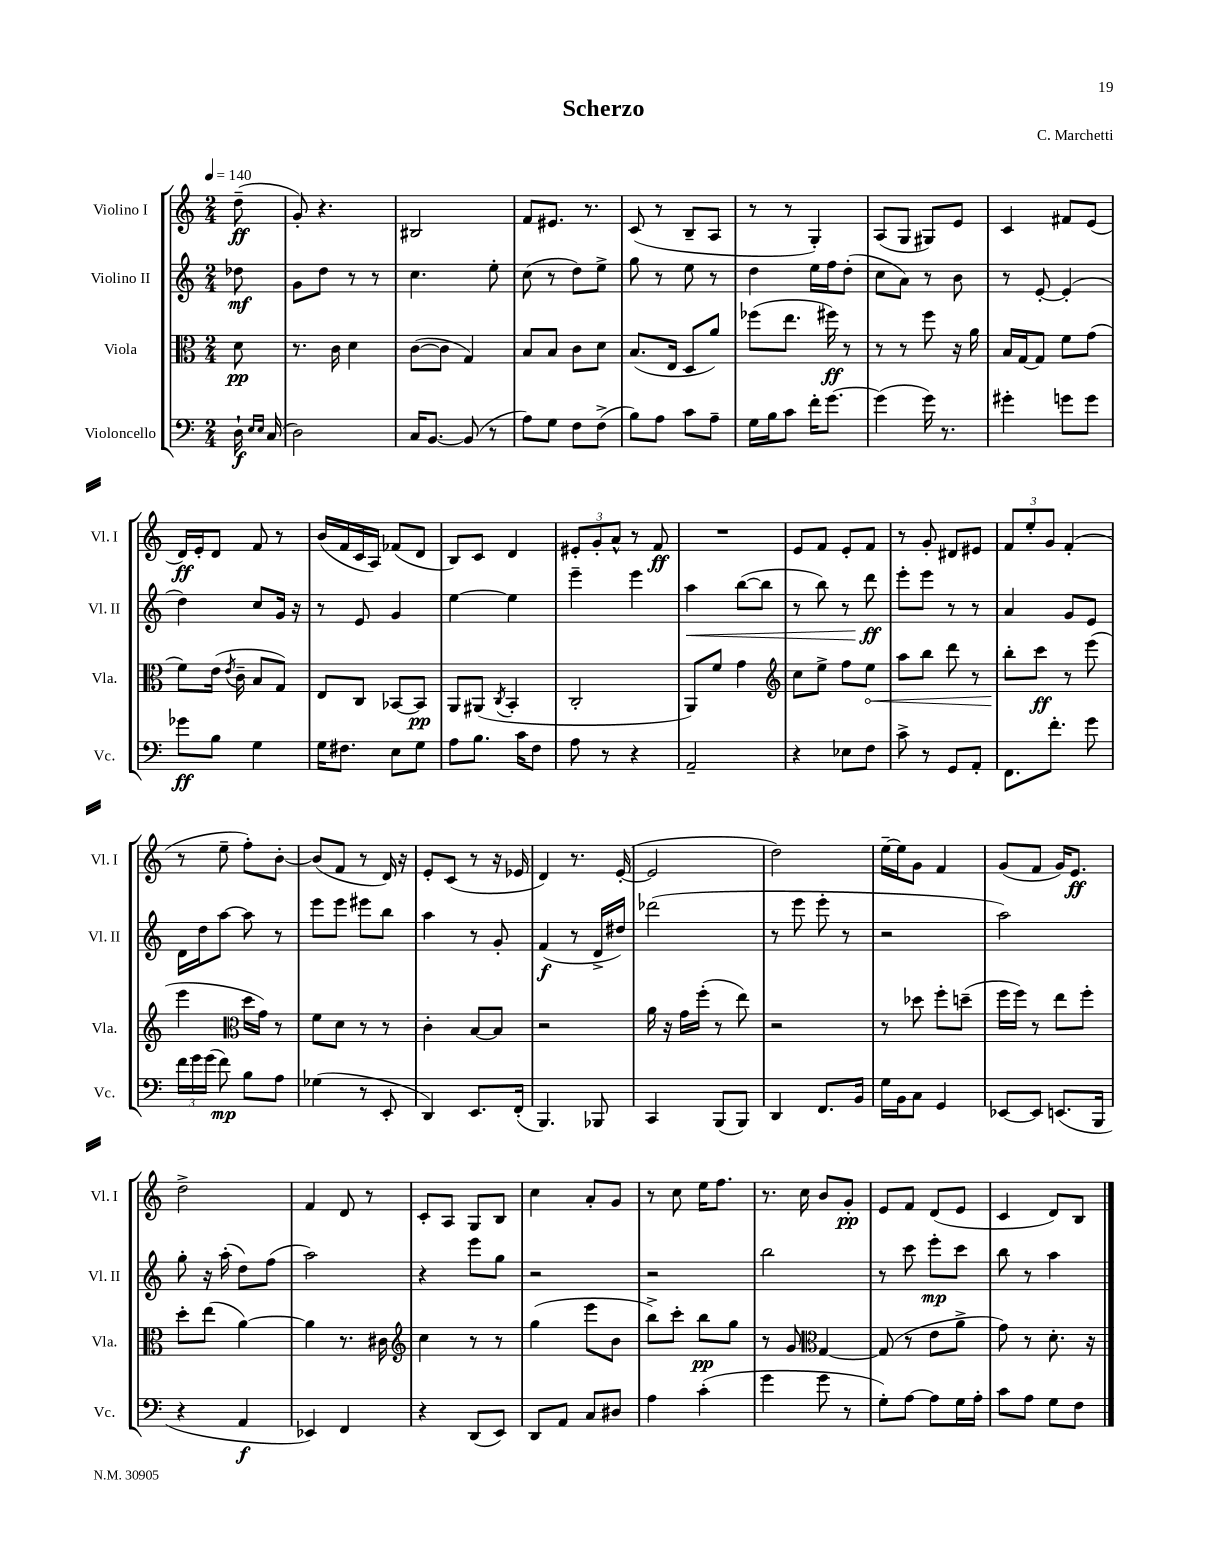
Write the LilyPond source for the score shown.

\header { title = "Scherzo" composer = "C. Marchetti" }
<<
\new StaffGroup <<
\new Staff = "s0" \with { instrumentName = "Violino I" shortInstrumentName = "Vl. I" } {
    \clef treble \key c \major \numericTimeSignature \time 2/4 \partial 8 \tempo 4 = 140
    \autoBeamOff d''8--\ff( |
    g'8-.) r4. |
    bis2 |
    f'8[ eis'8.] r8. |
    c'8( r8 b8[-- a8] |
    r8 r8 g4-.) |
    a8[( g8] gis8[) e'8] |
    c'4 fis'8[ e'8]( |
    d'16[\ff) e'16-. d'8] f'8 r8 |
    b'16[( f'16 c'16 a16]) fes'8[( d'8] |
    b8[) c'8] d'4 |
    \tuplet 3/2 { eis'8[-. g'8-. a'8]-^ } r8 f'8\ff |
    R2 |
    e'8[ f'8] e'8[-. f'8] |
    r8 g'8-. dis'8[ eis'8] |
    \tuplet 3/2 { f'8[ e''8-. g'8] } f'4-.( |
    r8 e''8-- f''8[-.) b'8]~-. |
    b'8[( f'8] r8 d'16) r16 |
    e'8[-. c'8]( r8 r16 ees'16 |
    d'4) r8. e'16~-.( |
    e'2 |
    d''2) |
    e''16[~-- e''16 g'8] f'4 |
    g'8[( f'8] g'16[) e'8.]\ff |
    d''2-> |
    f'4 d'8 r8 |
    c'8[-. a8] g8[ b8] |
    c''4 a'8[-. g'8] |
    r8 c''8 e''16[ f''8.] |
    r8. c''16 b'8[ g'8]-.\pp |
    e'8[ f'8] d'8[( e'8] |
    c'4 d'8[) b8] \bar "|." |
}
\new Staff = "s1" \with { instrumentName = "Violino II" shortInstrumentName = "Vl. II" } {
    \clef treble \key c \major \numericTimeSignature \time 2/4 \partial 8
    \autoBeamOff des''8\mf |
    g'8[ d''8] r8 r8 |
    c''4. e''8-. |
    c''8( r8 d''8[) e''8]-> |
    g''8 r8 e''8 r8 |
    d''4 e''16[ f''16 d''8]-.( |
    c''8[ a'8]) r8 b'8 |
    r8 e'8~-. e'4-.( |
    d''4) c''8[ g'16] r16 |
    r8 e'8 g'4 |
    e''4~ e''4 |
    e'''4-- e'''4 |
    a''4\< b''8[~( b''8] |
    r8 b''8) r8 d'''8\ff\! |
    e'''8[-. e'''8] r8 r8 |
    a'4 g'8[ e'8] |
    d'16[ d''16 a''8]~ a''8 r8 |
    e'''8[ e'''8] eis'''8[ b''8] |
    a''4 r8 g'8-. |
    f'4\f( r8 d'16[-> dis''16]) |
    des'''2( |
    r8 e'''8 e'''8-. r8 |
    r2 |
    a''2) |
    g''8-. r16 a''16-.( d''8[) f''8]( |
    a''2) |
    r4 e'''8[ g''8] |
    r2 |
    r2 |
    b''2 |
    r8 c'''8 e'''8[-.\mp c'''8] |
    b''8 r8 a''4 \bar "|." |
}
\new Staff = "s2" \with { instrumentName = "Viola" shortInstrumentName = "Vla." } {
    \clef alto \key c \major \numericTimeSignature \time 2/4 \partial 8
    \autoBeamOff d'8\pp |
    r8. c'16 d'4 |
    c'8[~( c'8] g4) |
    b8[ b8] c'8[ d'8] |
    b8.[( e16] d8[ a'8]) |
    fes''8[( e''8.] fis''16\ff) r8 |
    r8 r8 f''8 r16 a'16 |
    b16[ g16~ g8] f'8[ g'8]( |
    f'8[) e'16]( \acciaccatura { e'8 } c'16-- b8[ g8]) |
    e8[ c8] bes,8[~ bes,8]\pp |
    a,8[ ais,8]( \acciaccatura { c8 } b,4-. |
    c2-. |
    a,8[) f'8] g'4 |
    \clef treble c''8[ e''8]-> f''8[ \once \override Hairpin.circled-tip = ##t e''8]\< |
    a''8[ b''8] d'''8 r8 |
    b''8[-.\! c'''8]\ff r8 e'''8( |
    e'''4 \clef alto d''16[ g'16]) r8 |
    f'8[ d'8] r8 r8 |
    c'4-. b8[~ b8] |
    r2 |
    a'16 r16 g'16[ f''16]-.( r8 e''8) |
    r2 |
    r8 des''8 f''8[-. d''8]--( |
    f''16[ f''16]) r8 e''8[ f''8]-. |
    d''8[-. e''8]( a'4~) |
    a'4 r8. cis'16 |
    \clef treble c''4 r8 r8 |
    g''4( e'''8[ b'8] |
    b''8[->) c'''8]-. b''8[\pp g''8] |
    r8 g'8 \clef alto g4~ |
    g8( r8 e'8[ a'8]-> |
    g'8) r8 d'8.-. r16 \bar "|." |
}
\new Staff = "s3" \with { instrumentName = "Violoncello" shortInstrumentName = "Vc." } {
    \clef bass \key c \major \numericTimeSignature \time 2/4 \partial 8
    \autoBeamOff d16-!\f \grace { e16[ e16] } c16( |
    d2) |
    c16[ b,8.]~ b,8( r8 |
    a8[) g8] f8[ f8]->( |
    b8[) a8] c'8[ a8]-- |
    g16[ b16 c'8] f'16[-. g'8.]~ |
    g'4( g'16) r8. |
    gis'4-. g'8[ g'8] |
    ges'8[\ff b8] g4 |
    g16[ fis8.] e8[ g8] |
    a8[ b8.] c'16[ f8] |
    a8 r8 r4 |
    a,2-- |
    r4 ees8[ f8] |
    c'8-> r8 g,8[ a,8]-. |
    f,8.[ f'8.]-. g'8 |
    \tuplet 3/2 { f'16[ g'16 g'16]( } f'8\mp) b8[ a8] |
    ges4( r8 e,8-. |
    d,4) e,8.[ f,16]-.( |
    b,,4.) bes,,8 |
    c,4 b,,8[( b,,8]) |
    d,4 f,8.[ b,16] |
    g16[ b,16 c8] g,4 |
    ees,8[~ ees,8] e,8.[( b,,16] |
    r4 a,4\f |
    ees,4) f,4 |
    r4 d,8[( e,8]) |
    d,8[ a,8] c8[ dis8] |
    a4 c'4-.( |
    g'4 g'8 r8 |
    g8[-.) a8]~ a8[ g16 a16]-. |
    c'8[ a8] g8[ f8] \bar "|." |
}
>>
>>
\layout { \context { \Score \remove "Bar_number_engraver" } }
